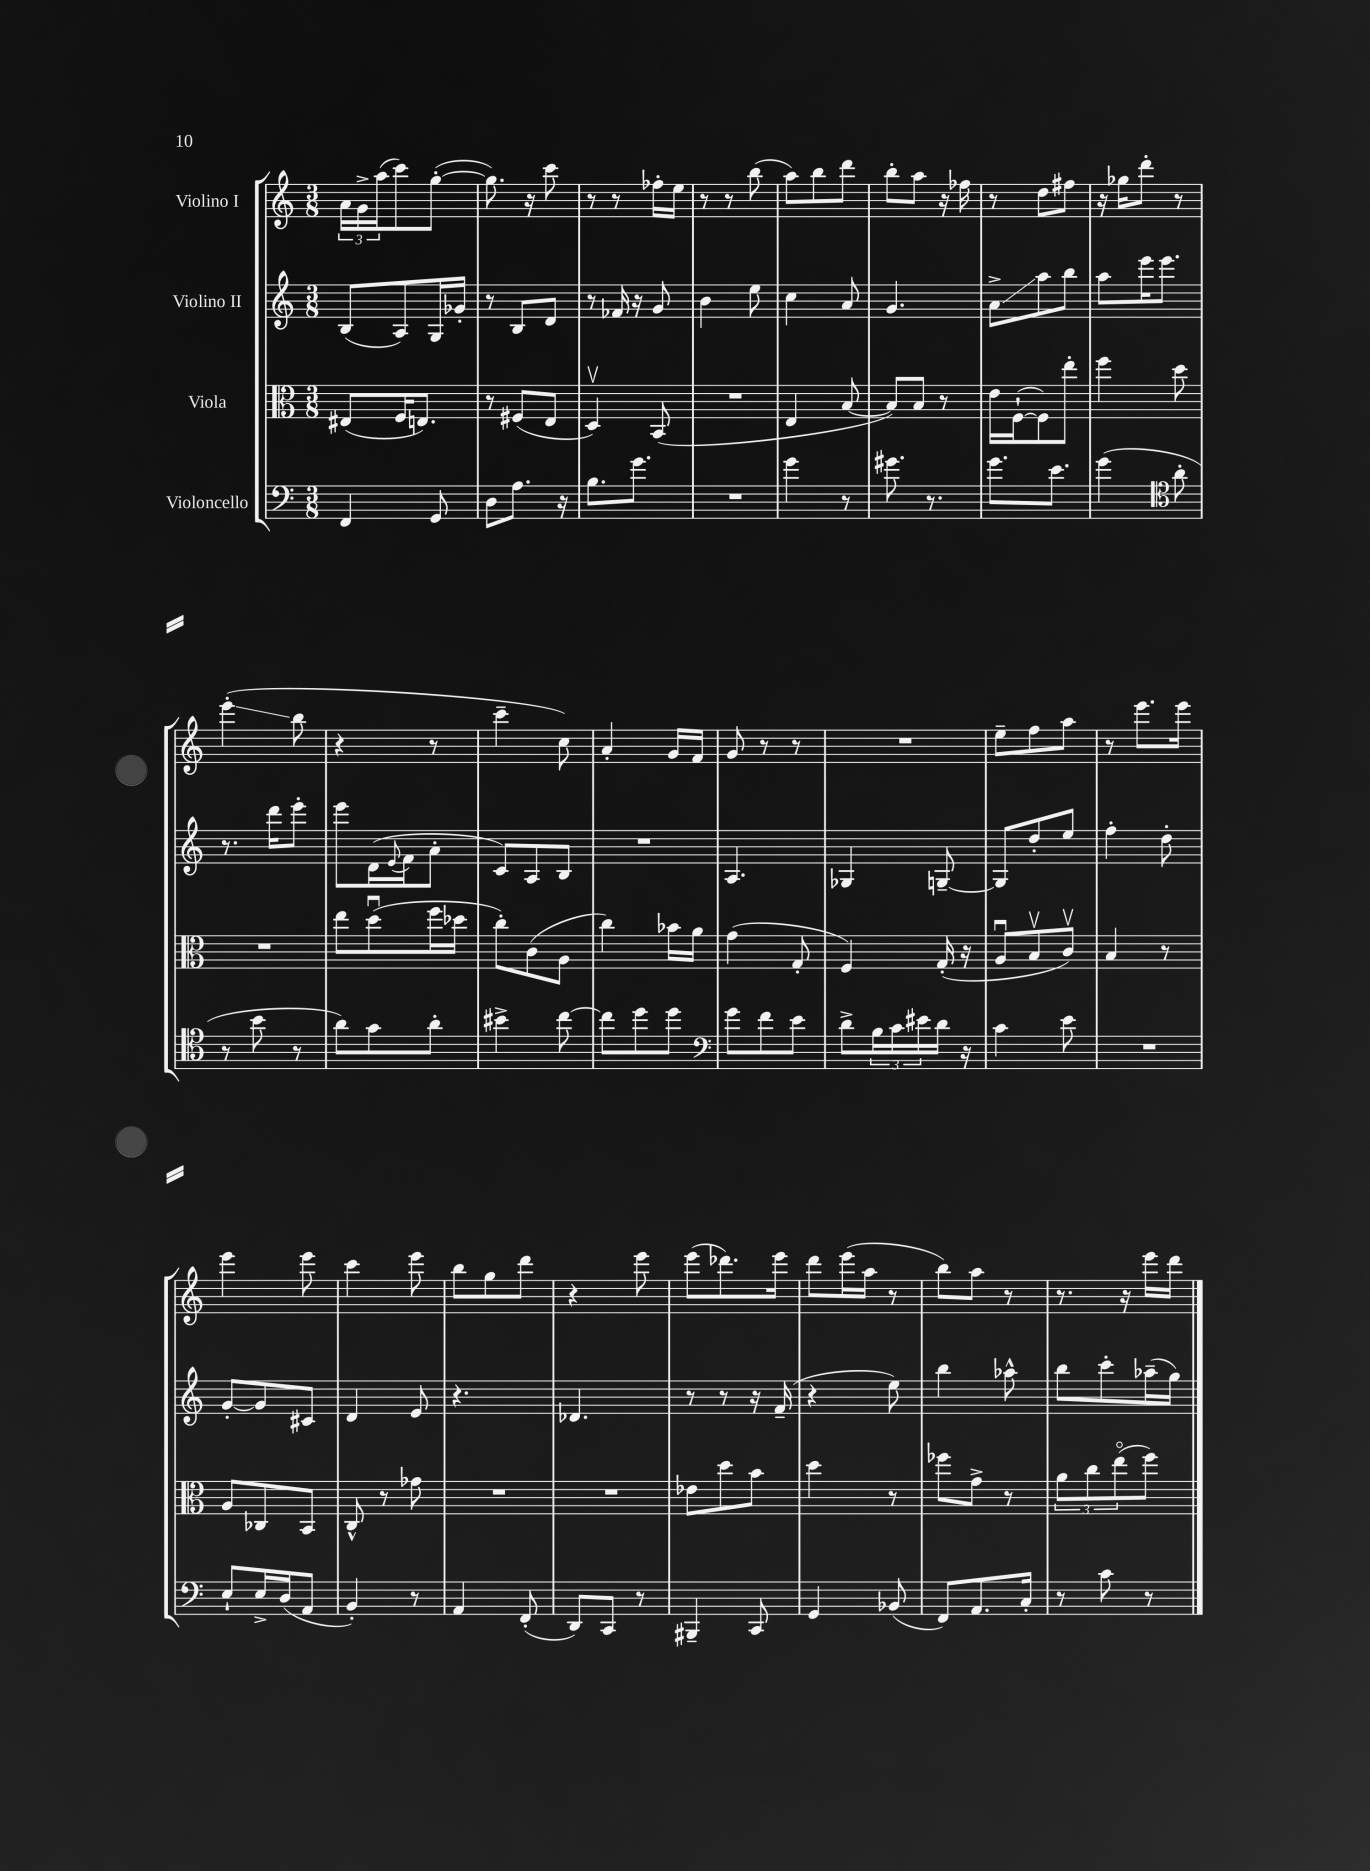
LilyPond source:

<<
\new StaffGroup <<
\new Staff = "s0" \with { instrumentName = "Violino I" } {
    \clef treble \key c \major \numericTimeSignature \time 3/8
    \tuplet 3/2 { a'16 g'16-> a''16( } c'''8) g''8~-.( |
    g''8.) r16 c'''8 |
    r8 r8 fes''16-. e''16 |
    r8 r8 b''8( |
    a''8) b''8 d'''8 |
    b''8-. a''8 r16 fes''16 |
    r8 d''8 fis''8 |
    r16 ges''16 d'''8-. r8 |
    e'''4-.\glissando( b''8 |
    r4 r8 |
    c'''4-- c''8) |
    a'4-. g'16 f'16 |
    g'8 r8 r8 |
    R4. |
    e''8-- f''8 a''8 |
    r8 e'''8. e'''16 |
    e'''4 e'''8 |
    c'''4 e'''8 |
    b''8 g''8 d'''8 |
    r4 e'''8 |
    e'''8( des'''8.) e'''16 |
    d'''8 e'''16( a''16 r8 |
    b''8) a''8 r8 |
    r8. r16 e'''16 d'''16 \bar "|." |
}
\new Staff = "s1" \with { instrumentName = "Violino II" } {
    \clef treble \key c \major \numericTimeSignature \time 3/8
    b8( a8) g16 ges'16-. |
    r8 b8 d'8 |
    r8 fes'16 r16 g'8 |
    b'4 e''8 |
    c''4 a'8 |
    g'4. |
    a'8->\glissando a''8 b''8 |
    a''8 e'''16 e'''8. |
    r8. d'''16 e'''8-. |
    e'''8 d'16( \appoggiatura { e'8 } f'16 a'8-. |
    c'8) a8 b8 |
    R4. |
    a4. |
    ges4 g8~-- |
    g8 d''8-. e''8 |
    f''4-. d''8-. |
    g'8~-. g'8 cis'8 |
    d'4 e'8 |
    r4. |
    des'4. |
    r8 r8 r16 f'16--( |
    r4 e''8) |
    b''4 aes''8-^ |
    b''8 c'''8-. aes''16--( g''16) \bar "|." |
}
\new Staff = "s2" \with { instrumentName = "Viola" } {
    \clef alto \key c \major \numericTimeSignature \time 3/8
    eis8( f16 e8.) |
    r8 fis8( e8 |
    d4\upbow) b,8( |
    R4. |
    e4 b8~ |
    b8) b8 r8 |
    e'16 f16~-!( f8) e''8-. |
    f''4 d''8 |
    R4. |
    e''8 d''8\downbow( f''16 des''16 |
    c''8-.) c'8( a8 |
    c''4) bes'16 a'16 |
    g'4( g8-. |
    f4) g16-.( r16 |
    a8\downbow b8\upbow c'8\upbow) |
    b4 r8 |
    a8 ces8 b,8 |
    c8-^ r8 ges'8 |
    R4. |
    R4. |
    ees'8 d''8 b'8 |
    d''4 r8 |
    fes''8 g'8-> r8 |
    \tuplet 3/2 { a'8 c''8 e''8\flageolet( } f''8) \bar "|." |
}
\new Staff = "s3" \with { instrumentName = "Violoncello" } {
    \clef bass \key c \major \numericTimeSignature \time 3/8
    f,4 g,8 |
    d8 a8. r16 |
    b8. g'8. |
    R4. |
    g'4 r8 |
    gis'8. r8. |
    g'8. e'8. |
    g'4( \clef tenor a'8-. |
    r8 b'8 r8 |
    a'8) g'8 a'8-. |
    bis'4-> c''8~ |
    c''8 d''8 d''8 |
    \clef bass g'8 f'8 e'8 |
    d'8-> \tuplet 3/2 { b16 c'16 eis'16 } d'16 r16 |
    c'4 e'8 |
    R4. |
    e8-! e16-> d16( a,8 |
    b,4-.) r8 |
    a,4 f,8-.( |
    d,8) c,8 r8 |
    bis,,4-- c,8 |
    g,4 bes,8( |
    f,8) a,8. c16-. |
    r8 c'8 r8 \bar "|." |
}
>>
>>
\layout { \context { \Score \remove "Bar_number_engraver" } }
